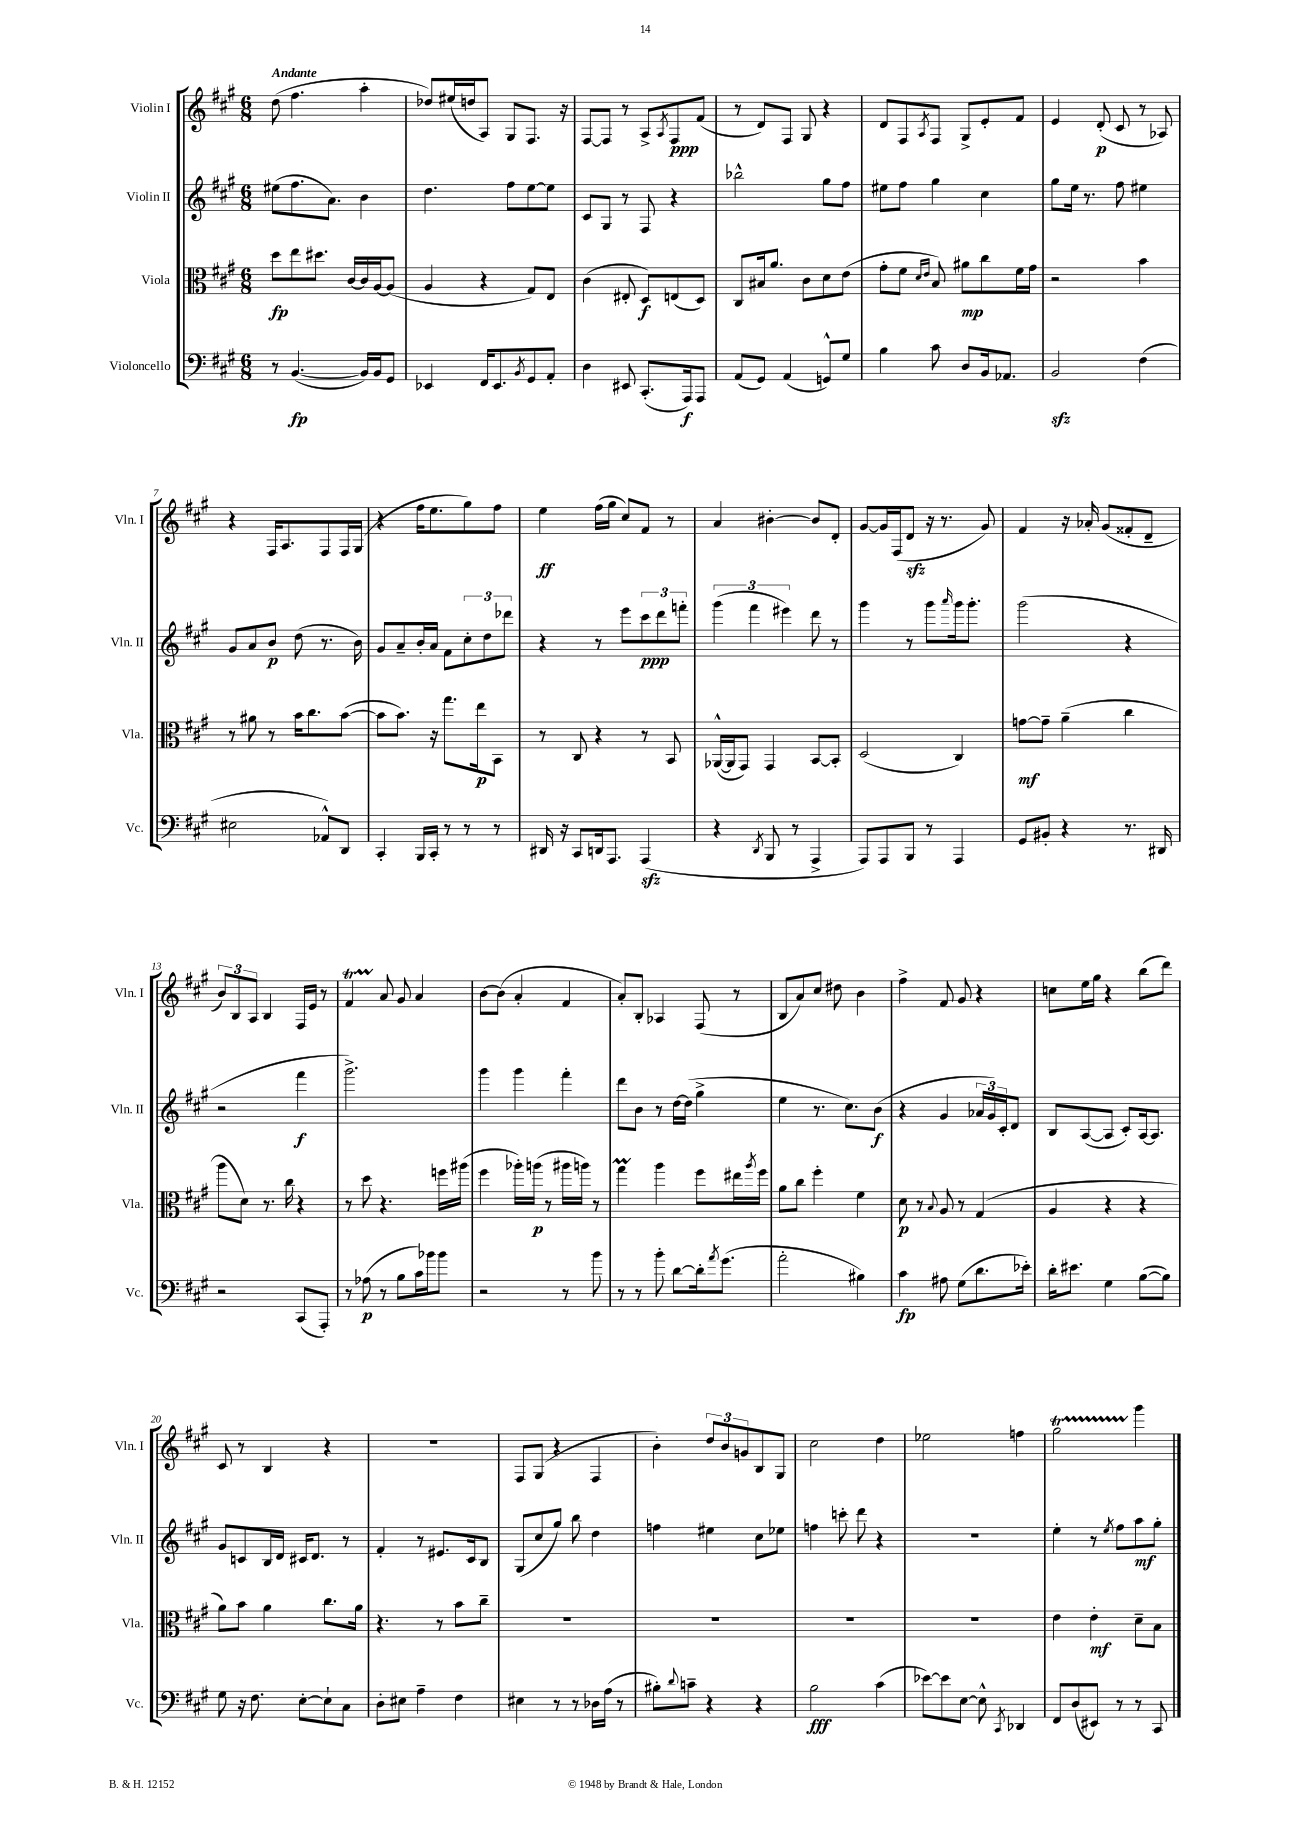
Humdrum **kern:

**kern	**dynam	**kern	**dynam	**kern	**dynam	**kern	**dynam
*part4	*part4	*part3	*part3	*part2	*part2	*part1	*part1
*staff4	*staff4	*staff3	*staff3	*staff2	*staff2	*staff1	*staff1
*I"Violoncello	*	*I"Viola	*	*I"Violin II	*	*I"Violin I	*
*I'Vc.	*	*I'Vla.	*	*I'Vln. II	*	*I'Vln. I	*
*clefF4	*	*clefC3	*	*clefG2	*	*clefG2	*
*k[f#c#g#]	*	*k[f#c#g#]	*	*k[f#c#g#]	*	*k[f#c#g#]	*
*M6/8	*	*M6/8	*	*M6/8	*	*M6/8	*
=1	=1	=1	=1	=1	=1	=1	=1
!	!	!	!	!	!	!LO:TX:a:B:t=Andante	!
8r	.	8dd\L	fp	(8ee#X\L	.	(8dd\	.
([4.BB/	fp	8ee\	.	8.ff#\	.	4.ff#\	.
.	.	8.dd#X\J	.	.	.	.	.
.	.	.	.	8.a\J)	.	.	.
.	.	[16c#/LL	.	.	.	.	.
16BB/LL])	.	16c#/]	.	4b\	.	4aa'\	.
16BB/J	.	[16A/J	.	.	.	.	.
8GG#/J	.	(8A/J]	.	.	.	.	.
=2	=2	=2	=2	=2	=2	=2	=2
4EE-X/	.	4A/	.	4.dd\	.	8dd-X/L)	.
.	.	.	.	.	.	(16ee#X/L	.
.	.	.	.	.	.	16ddn/J	.
16FF#/KL	.	4r	.	.	.	8A/J)	.
8.EE-/	.	.	.	.	.	.	.
.	.	.	.	8ff#\L	.	8G#/L	.
8qBB/	.	.	.	.	.	.	.
8GG#/	.	8G#/L)	.	[8ee\	.	8.F#/J	.
8AA'/J	.	8E/J	.	8ee\J]	.	.	.
.	.	.	.	.	.	16r	.
=3	=3	=3	=3	=3	=3	=3	=3
4D\	.	(4c#\	.	8c#/L	.	[8F#/L	.
.	.	.	.	8G#/J	.	8F#/J]	.
8EE#X/	.	8E#X'/	.	8r	.	8r	.
(8.CC#'/L	.	8D/L)	f	8F#/	.	8A^/L	.
.	.	.	.	.	.	8qA/	.
.	.	(8En/	.	4r	.	8F#/	ppp
16AAA/k)	f	.	.	.	.	.	.
8AAA/J	.	8D/J)	.	.	.	(8f#/J	.
=4	=4	=4	=4	=4	=4	=4	=4
(8AA/L	.	8C#/L	.	2bb-X^^\	.	8r	.
8GG#/J)	.	16B#X/k	.	.	.	8d/L)	.
.	.	8.a/J	.	.	.	.	.
(4AA/	.	.	.	.	.	8F#/J	.
.	.	8c#\L	.	.	.	8G#/	.
8GGn^^/L)	.	8d\	.	8gg#\L	.	4r	.
8G#/J	.	(8e\J	.	8ff#\J	.	.	.
=5	=5	=5	=5	=5	=5	=5	=5
4B\	.	8g#'\L	.	8ee#X\L	.	8d/L	.
.	.	8f#\J	.	8ff#\J	.	8F#/	.
.	.	16qqd/LL	.	.	.	.	.
.	.	16qqe/JJ	.	.	.	8qA/	.
8c#\	.	8B/)	.	4gg#\	.	8F#/J	.
8D/L	.	8a#X\L	mp	.	.	8G#^/L	.
16BB/k	.	8cc#\	.	4cc#\	.	8e'/	.
8.AA-X/J	.	.	.	.	.	.	.
.	.	16f#\L	.	.	.	8f#/J	.
.	.	16g#\JJ	.	.	.	.	.
=6	=6	=6	=6	=6	=6	=6	=6
2BBzz/	.	2r	.	8gg#\L	.	4e/	.
.	.	.	.	16ee\Jk	.	.	.
.	.	.	.	8.r	.	.	.
.	.	.	.	.	.	(8d'/	p
.	.	.	.	8ff#\	.	8c#/	.
(4F#\	.	4b\	.	4ee#X\	.	8r	.
.	.	.	.	.	.	8A-X/)	.
!!LO:LB:g=z
=7	=7	=7	=7	=7	=7	=7	=7
2E#X\	.	8r	.	8g#/L	.	4r	.
.	.	8a#X\	.	8a/	.	.	.
.	.	8r	.	8b/J	p	16F#/KL	.
.	.	.	.	.	.	8.A/	.
.	.	16b\KL	.	(8dd\	.	.	.
.	.	8.cc#\	.	.	.	.	.
8AA-X^^/L)	.	.	.	8.r	.	8F#/	.
8DD/J	.	([8b\J	.	.	.	16F#/L	.
.	.	.	.	16b\)	.	(16G#/JJ	.
=8	=8	=8	=8	=8	=8	=8	=8
4CC#'/	.	8b\L]	.	8g#/L	.	4r	.
.	.	8.b\J)	.	8a~/	.	.	.
16BBB/LL	.	.	.	16b'/L	.	16ff#\KL	.
16CC#'/JJ	.	16r	.	16a/JJ	.	8.ee\	.
8r	.	8.gg#\L	.	8f#\L	.	.	.
8r	.	.	.	12cc#'\	.	8gg#\)	.
.	.	16ee\k	p	.	.	.	.
.	.	.	.	12dd\	.	.	.
8r	.	8BB\J	.	.	.	8ff#\J	.
.	.	.	.	12ddd-X\J	.	.	.
=9	=9	=9	=9	=9	=9	=9	=9
16DD#X/	.	8r	.	4r	.	4ee\	ff
16r	.	.	.	.	.	.	.
8CC#/L	.	8C#/	.	.	.	.	.
16DDn/k	.	4r	.	8r	.	(16ff#\LL	.
8.AAA/J	.	.	.	.	.	16gg#\JJ	.
.	.	.	.	8eee\L	.	8cc#/L)	.
(4AAAzz/	.	8r	.	12ccc#\	ppp	8f#/J	.
.	.	.	.	12ddd\	.	.	.
.	.	8BB/	.	.	.	8r	.
.	.	.	.	12fffn'\J	.	.	.
=10	=10	=10	=10	=10	=10	=10	=10
4r	.	([16AA-X^^/LL	.	(6ggg#\	.	4a/	.
.	.	16AA-/J]	.	.	.	.	.
.	.	8GG#/J)	.	.	.	.	.
.	.	.	.	6fff#\	.	.	.
8qDD/	.	.	.	.	.	.	.
8BBB/	.	4GG#/	.	.	.	[4b#X'\	.
.	.	.	.	6eee#X\)	.	.	.
8r	.	.	.	.	.	.	.
4AAA^/	.	[8BB/L	.	8ddd\	.	8b#/L]	.
.	.	8BB'/J]	.	8r	.	8d'/J	.
=11	=11	=11	=11	=11	=11	=11	=11
8AAA/L)	.	(2D/	.	4ggg#\	.	[8g#/L	.
8AAA/	.	.	.	.	.	16g#/L]	.
.	.	.	.	.	.	(16F#/J	.
8BBB/J	.	.	.	8r	.	8dzz/J	.
8r	.	.	.	8ggg#\L	.	16r	.
.	.	.	.	.	.	8.r	.
.	.	.	.	16qqaaa/	.	.	.
4AAA/	.	4C#/)	.	16ggg#\k	.	.	.
.	.	.	.	8.ggg#'\J	.	.	.
.	.	.	.	.	.	8g#/)	.
=12	=12	=12	=12	=12	=12	=12	=12
8GG#/L	.	[8gn\L	mf	(2ggg#\	.	4f#/	.
8BB#X'/J	.	8g~\J]	.	.	.	.	.
4r	.	(4a~\	.	.	.	16r	.
.	.	.	.	.	.	16a-X'/	.
.	.	.	.	.	.	(8g#/L	.
8.r	.	4cc#\	.	4r	.	8f##X'/	.
.	.	.	.	.	.	8d~/J	.
16DD#X/	.	.	.	.	.	.	.
!!LO:LB:g=z
=13	=13	=13	=13	=13	=13	=13	=13
2r	.	8aa\L	.	2r	.	12b/L)	.
.	.	.	.	.	.	12B/	.
.	.	8d\J)	.	.	.	.	.
.	.	.	.	.	.	12A/J	.
.	.	8.r	.	.	.	4B/	.
.	.	16cc#\	.	.	.	.	.
(8CC#/L	.	4r	.	4fff#\	f	16F#/LL	.
.	.	.	.	.	.	16e/JJ	.
8AAA'/J)	.	.	.	.	.	8r	.
=14	=14	=14	=14	=14	=14	=14	=14
8r	.	8r	.	2.ggg#^\)	.	4f#T/	.
(8A-X\	p	8dd\	.	.	.	.	.
8r	.	4.r	.	.	.	8a/	.
8B\L	.	.	.	.	.	8g#/	.
16c#\L)	.	.	.	.	.	4a/	.
16b-X\J	.	.	.	.	.	.	.
8b-\J	.	16ffn\LL	.	.	.	.	.
.	.	(16aa#X\JJ	.	.	.	.	.
=15	=15	=15	=15	=15	=15	=15	=15
2r	.	4ff#\	.	4ggg#\	.	[8b\L	.
.	.	.	.	.	.	(8b\J]	.
.	.	16aa-X'\LL)	.	4ggg#\	.	4a'/	.
.	.	(16aan\JJ	p	.	.	.	.
.	.	8r	.	.	.	.	.
8r	.	16aa#X\LL	.	4fff#'\	.	4f#/	.
.	.	16aan\JJ)	.	.	.	.	.
8b\	.	8r	.	.	.	.	.
=16	=16	=16	=16	=16	=16	=16	=16
8r	.	4gg#m\	.	8ddd\L	.	8a'/L)	.
8r	.	.	.	8b\J	.	8B'/J	.
8b'\	.	4aa\	.	8r	.	4A-X/	.
[8d\L	.	.	.	[16dd\LL	.	.	.
.	.	.	.	(16dd\JJ]	.	.	.
16d'\k]	.	8ff#\L	.	4gg#^\	.	(8F#/	.
8qa/	.	.	.	.	.	.	.
(8.g#\J	.	.	.	.	.	.	.
.	.	16ee#X\L	.	.	.	8r	.
.	.	8qaa/	.	.	.	.	.
.	.	16ff#\JJ	.	.	.	.	.
=17	=17	=17	=17	=17	=17	=17	=17
2a'\	.	8a\L	.	4ee\	.	8B/L	.
.	.	8cc#\J	.	.	.	8a/)	.
.	.	4ff#'\	.	8.r	.	8cc#/J	.
.	.	.	.	.	.	8dd#X\	.
.	.	.	.	8.cc#\L)	.	.	.
4B#X\)	.	4f#\	.	.	.	4b\	.
.	.	.	.	(8b\J	f	.	.
=18	=18	=18	=18	=18	=18	=18	=18
4c#\	fp	8d\	p	4r	.	4ff#^\	.
.	.	8r	.	.	.	.	.
.	.	8qqB/	.	.	.	.	.
8A#X\	.	8A/	.	4g#/	.	8f#/	.
(8G#\L	.	8r	.	.	.	8g#/	.
8.d\	.	(4G#/	.	24a-X/LL	.	4r	.
.	.	.	.	24g#/)	.	.	.
.	.	.	.	24c#'/J	.	.	.
.	.	.	.	8d/J	.	.	.
16e-X'\Jk)	.	.	.	.	.	.	.
=19	=19	=19	=19	=19	=19	=19	=19
16d'\KL	.	4A/	.	8B/L	.	8ccn\L	.
8.e#X\J	.	.	.	.	.	.	.
.	.	.	.	([8A/	.	16ee\L	.
.	.	.	.	.	.	16gg#\JJ	.
4G#\	.	4r	.	8A/J]	.	4r	.
.	.	.	.	8c#'/L)	.	.	.
([8B\L	.	4r	.	[16A/k	.	(8bb\L	.
.	.	.	.	8.A/J]	.	.	.
8B\J])	.	.	.	.	.	8ddd\J)	.
!!LO:LB:g=z
=20	=20	=20	=20	=20	=20	=20	=20
8G#\	.	8a\L)	.	8g#/L	.	8c#/	.
16r	.	8b\J	.	8cn/	.	8r	.
8.F#\	.	.	.	.	.	.	.
.	.	4a\	.	16B/L	.	4B/	.
.	.	.	.	16d/JJ	.	.	.
[8E'\L	.	.	.	16c#X/KL	.	.	.
.	.	.	.	8.d/J	.	.	.
8E`\]	.	8.cc#\L	.	.	.	4r	.
8C#\J	.	.	.	8r	.	.	.
.	.	16a\Jk	.	.	.	.	.
=21	=21	=21	=21	=21	=21	=21	=21
8D'\L	.	4.r	.	4f#'/	.	2.r	.
8E#X\J	.	.	.	.	.	.	.
4A~\	.	.	.	8r	.	.	.
.	.	8r	.	8.e#X/L	.	.	.
4F#\	.	8b\L	.	.	.	.	.
.	.	.	.	16c#/k	.	.	.
.	.	8cc#~\J	.	8B/J	.	.	.
=22	=22	=22	=22	=22	=22	=22	=22
4E#X\	.	2.r	.	(8G#/L	.	8F#/L	.
.	.	.	.	8cc#/	.	(8G#/J	.
8r	.	.	.	8gg#/J)	.	4r	.
8r	.	.	.	8bb\	.	.	.
16D-X\LL	.	.	.	4dd\	.	4F#/	.
(16A\JJ	.	.	.	.	.	.	.
8r	.	.	.	.	.	.	.
=23	=23	=23	=23	=23	=23	=23	=23
8B#X'\L)	.	2.r	.	4ffn\	.	4b'\)	.
8qqd/	.	.	.	.	.	.	.
8cn~\J	.	.	.	.	.	.	.
4r	.	.	.	4ee#X\	.	12dd/L	.
.	.	.	.	.	.	12b/	.
.	.	.	.	.	.	12gn/	.
4r	.	.	.	8cc#\L	.	8B/	.
.	.	.	.	8ee-X\J	.	8G#/J	.
=24	=24	=24	=24	=24	=24	=24	=24
2B\	fff	2.r	.	4ffn\	.	2cc#\	.
.	.	.	.	8cccn'\	.	.	.
.	.	.	.	8ddd\	.	.	.
(4c#\	.	.	.	4r	.	4dd\	.
=25	=25	=25	=25	=25	=25	=25	=25
[8e-X\L)	.	2.r	.	2.r	.	2ee-X\	.
8e-\]	.	.	.	.	.	.	.
[8E\J	.	.	.	.	.	.	.
8E^^\]	.	.	.	.	.	.	.
8qCC#/	.	.	.	.	.	.	.
4DD-X/	.	.	.	.	.	4ffn\	.
=26	=26	=26	=26	=26	=26	=26	=26
8FF#/L	.	4e\	.	4ee'\	.	2gg#t\	.
(8D/	.	.	.	.	.	.	.
8EE#X/J)	.	4e'\	mf	8r	.	.	.
.	.	.	.	8qee/	.	.	.
8r	.	.	.	8ff#\L	.	.	.
8r	.	8d~\L	.	8aa\	mf	4ggg#\	.
8CC#/	.	8B\J	.	8gg#'\J	.	.	.
==	==	==	==	==	==	==	==
*-	*-	*-	*-	*-	*-	*-	*-
